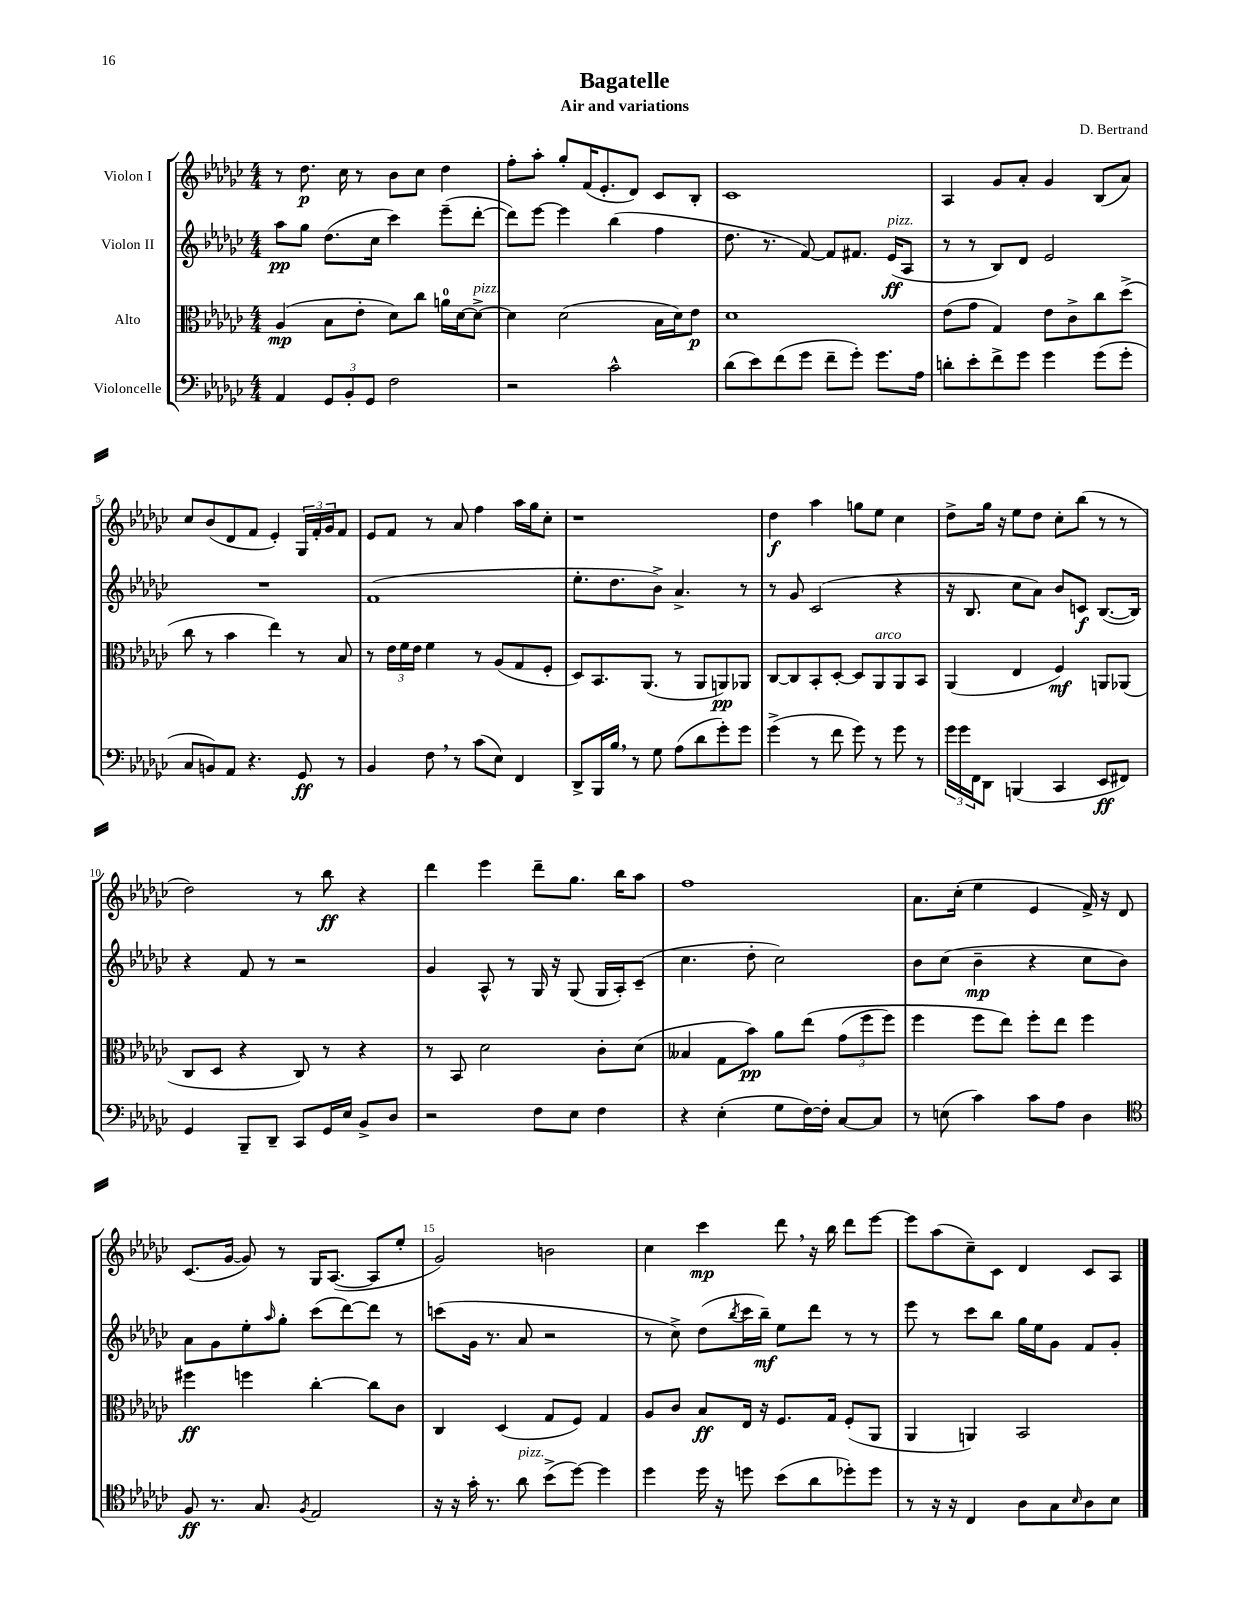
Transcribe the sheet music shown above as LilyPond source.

\header { title = "Bagatelle" composer = "D. Bertrand" subtitle = "Air and variations" }
<<
\new StaffGroup <<
\new Staff = "s0" \with { instrumentName = "Violon I" } {
    \clef treble \key ges \major \numericTimeSignature \time 4/4
    r8 des''8.\p ces''16 r8 bes'8 ces''8 des''4 |
    f''8-. aes''8-. ges''8-. f'16( ees'8.-. des'8) ces'8 bes8-. |
    ces'1 |
    aes4 ges'8 aes'8-. ges'4 bes8( aes'8) |
    ces''8 bes'8( des'8 f'8 ees'4-.) \tuplet 3/2 { ges16 f'16-. ges'16 } f'8 |
    ees'8 f'8 r8 aes'8 f''4 aes''16 ges''16 ces''8-. |
    r1 |
    des''4\f aes''4 g''8 ees''8 ces''4 |
    des''8-> ges''16 r16 ees''8 des''8 ces''8-. bes''8( r8 r8 |
    des''2) r8 bes''8\ff r4 |
    des'''4 ees'''4 des'''8-- ges''8. bes''16 aes''8 |
    f''1 |
    aes'8. ces''16-.( ees''4 ees'4 f'16->) r16 des'8 |
    ces'8.( ges'16~ ges'8) r8 ges16 aes8.~( aes8 ees''8-. |
    ges'2) b'2 |
    ces''4 ces'''4\mp des'''8 \breathe r16 bes''16 des'''8 ees'''8~ |
    ees'''8 aes''8( ces''8--) ces'8 des'4 ces'8 aes8 \bar "|." |
}
\new Staff = "s1" \with { instrumentName = "Violon II" } {
    \clef treble \key ges \major \numericTimeSignature \time 4/4
    aes''8\pp ges''8 des''8.( ces''16 ces'''4) ees'''8--( des'''8~-. |
    des'''8) ees'''8~ ees'''4 bes''4( f''4 |
    des''8. r8. f'8~) f'8 fis'8. ees'16\ff^\markup { \italic "pizz." }( aes8 |
    r8 r8 bes8) des'8 ees'2 |
    R1 |
    f'1( |
    ees''8.-. des''8. bes'8->) aes'4.-> r8 |
    r8 ges'8 ces'2( r4 |
    r16 bes8. ces''8 aes'8) bes'8 c'8\f bes8.~( bes16) |
    r4 f'8 r8 r2 |
    ges'4 aes8-^ r8 ges16 r16 ges8( ges16 aes16-.) ces'8--( |
    ces''4. des''8-. ces''2) |
    bes'8 ces''8( bes'4--\mp r4 ces''8 bes'8) |
    aes'8 ges'8 ees''8-. \grace { aes''16 } ges''8-. ces'''8( des'''8~) des'''8 r8 |
    c'''8( ges'16 r8. aes'8 r2 |
    r8 ces''8->) des''8( \acciaccatura { bes''8 } ces'''16 bes''16--\mf) ees''8 des'''8 r8 r8 |
    ees'''8 r8 ces'''8 bes''8 ges''16 ees''16 ges'8 f'8 ges'8-. \bar "|." |
}
\new Staff = "s2" \with { instrumentName = "Alto" } {
    \clef alto \key ges \major \numericTimeSignature \time 4/4
    aes4\mp( bes8 ees'8-. des'8) ces''8 a'16-0 des'16~ des'8~->^\markup { \italic "pizz." } |
    des'4 des'2( bes16 des'16) ees'8\p |
    des'1 |
    ees'8( ges'8 ges4) ees'8 ces'8-> ces''8 des''8->( |
    ces''8 r8 bes'4 ees''4) r8 bes8 |
    r8 \tuplet 3/2 { ees'16 f'16 ees'16 } f'4 r8 aes8( ges8 f8-. |
    des8) bes,8. aes,8.( r8 aes,8 a,8\pp) aes,8 |
    ces8~ ces8 bes,8-. des8~-. des8 aes,8^\markup { \italic "arco" } aes,8 bes,8 |
    aes,4( ees4 f4\mf) a,8 aes,8( |
    ces8 des8 r4 ces8) r8 r4 |
    r8 bes,8 des'2 ces'8-. des'8( |
    beses4 ges8 bes'8\pp) aes'8 ees''8\( \tuplet 3/2 { ges'8( f''8 f''8) } |
    f''4 f''8 ees''8\) f''8-. ees''8 f''4 |
    fis''4\ff f''4 ces''4~-. ces''8 ces'8 |
    ces4 des4( ges8 f8) ges4 |
    aes8 ces'8 bes8\ff ees16 r16 f8. ges16 f8-.( aes,8 |
    aes,4 a,4) bes,2 \bar "|." |
}
\new Staff = "s3" \with { instrumentName = "Violoncelle" } {
    \clef bass \key ges \major \numericTimeSignature \time 4/4
    aes,4 \tuplet 3/2 { ges,8 bes,8-. ges,8 } f2 |
    r2 ces'2-^ |
    des'8( ees'8) f'8( ges'8 f'8-- ges'8-.) ges'8. aes16 |
    d'8-. ees'8-. f'8-> ges'8 ges'4 ges'8( ges'8-. |
    ces8 b,8) aes,8 r4. ges,8\ff r8 |
    bes,4 f8 \breathe r8 ces'8( ees8) f,4 |
    des,8-> bes,,16 bes16 \breathe r8 ges8 aes8( des'8 ges'8-.) ges'8 |
    ges'4->( r8 f'8 ges'8) r8 ges'8 r8 |
    \tuplet 3/2 { ges'16 ges'16 f,16 } des,8 b,,4( ces,4 ees,8\ff fis,8) |
    ges,4 bes,,8-- des,8-- ces,8 ges,16 ees16 bes,8-> des8 |
    r2 f8 ees8 f4 |
    r4 ees4-.( ges8 f16~) f16-. ces8~ ces8 |
    r8 e8( ces'4) ces'8 aes8 des4 |
    \clef tenor f8\ff r8. ges8. \acciaccatura { f8 } ees2 |
    r16 r16 ges'16-. r8. aes'8^\markup { \italic "pizz." } bes'8->( des''8~) des''4 |
    des''4 des''16 r16 d''8 bes'8( aes'8 des''8-.) des''8 |
    r8 r16 r16 ces4 aes8 ges8 \grace { bes16 } aes8 bes8 \bar "|." |
}
>>
>>
\layout { \context { \Score \override BarNumber.break-visibility = ##(#f #t #t) barNumberVisibility = #(every-nth-bar-number-visible 5) } }
